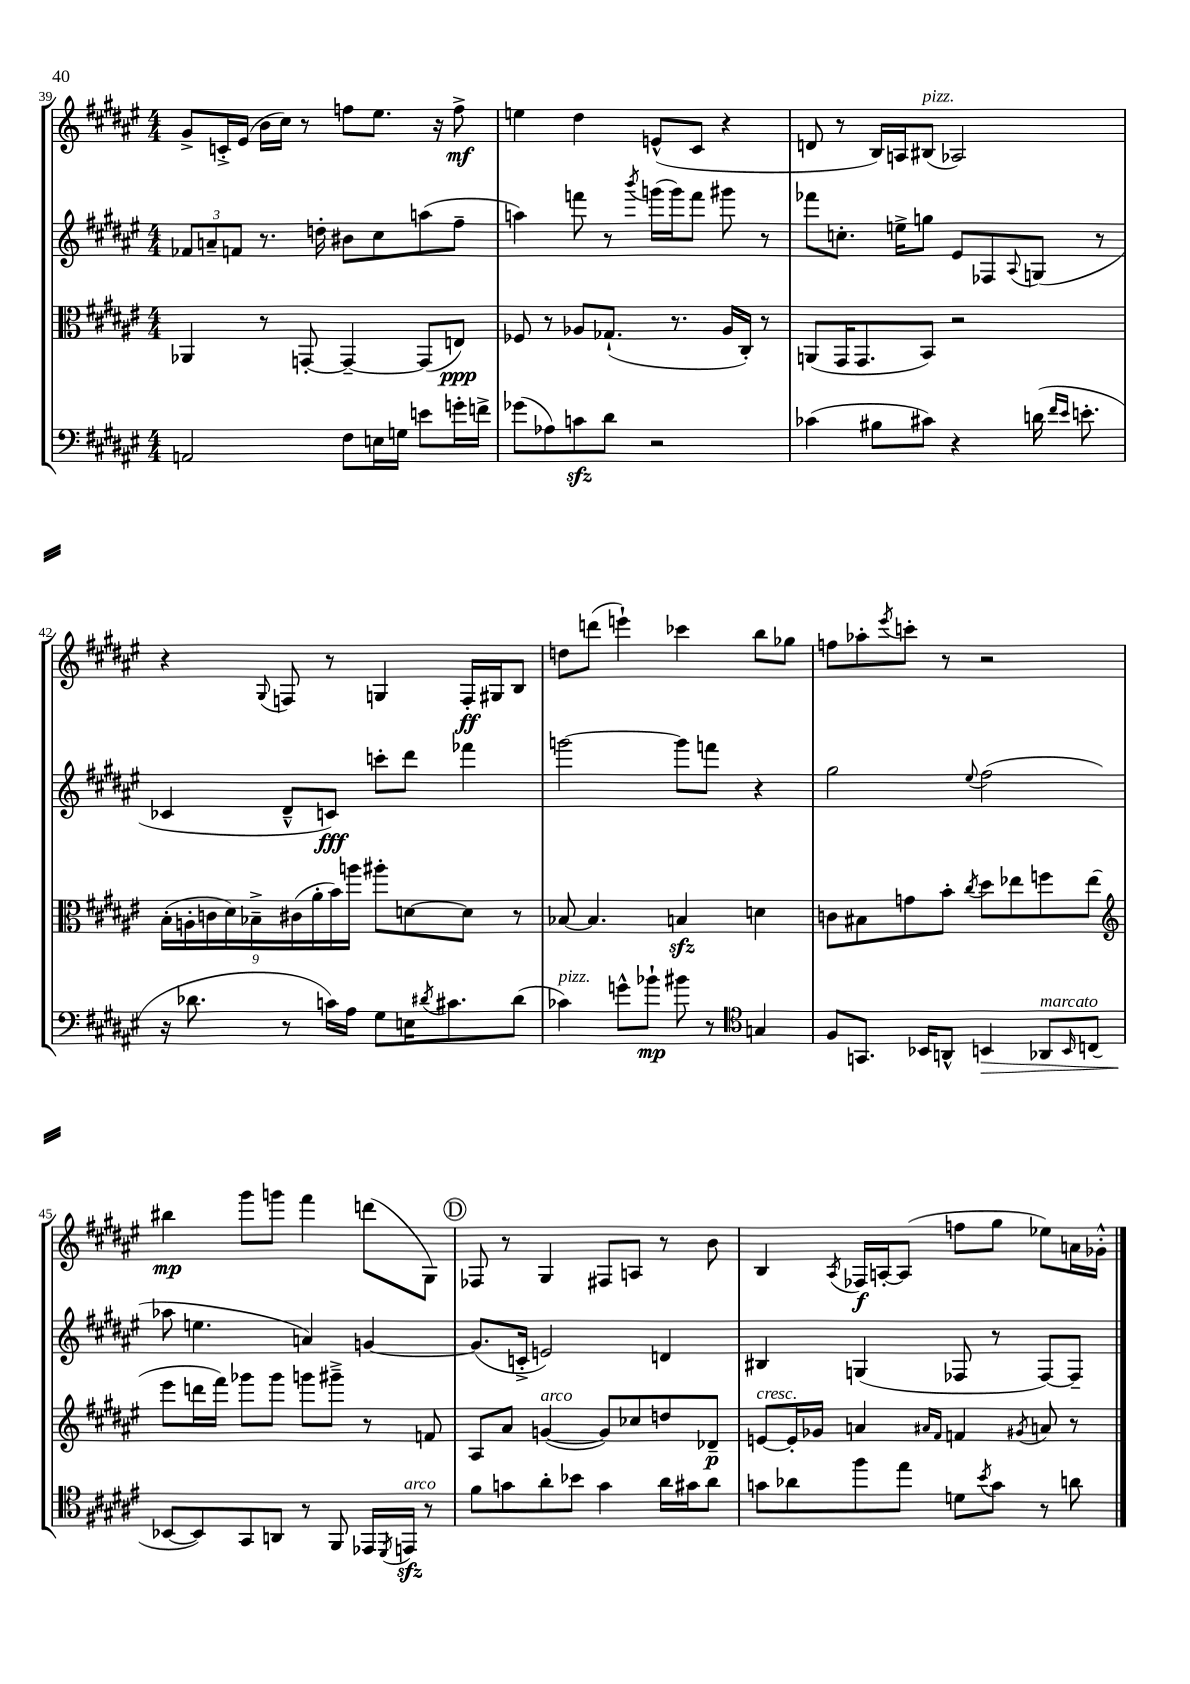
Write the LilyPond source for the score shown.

<<
\new StaffGroup <<
\new Staff = "s0" {
    \clef treble \key fis \major \numericTimeSignature \time 4/4
    gis'8-> c'16-.-> eis'16( b'16 cis''16) r8 f''8 eis''8. r16 f''8->\mf |
    e''4 dis''4 e'8-^( cis'8 r4 |
    d'8 r8 b16) a16 bis8^\markup { \italic "pizz." }( aes2) |
    r4 \appoggiatura { gis8 } f8 r8 g4 f16-.\ff gis16 b8 |
    d''8 d'''8( e'''4-!) ces'''4 b''8 ges''8 |
    f''8 aes''8-. \acciaccatura { eis'''8 } c'''8-. r8 r2 |
    bis''4\mp gis'''8 g'''8 fis'''4 d'''8( gis8) |
    \mark \markup { \circle "D" } fes8 r8 gis4 fis8 a8 r8 b'8 |
    b4 \acciaccatura { ais8 } fes16\f a16~-. a8( f''8 gis''8 ees''8) a'16 ges'16-.-^ \bar "|." |
}
\new Staff = "s1" {
    \clef treble \key fis \major \numericTimeSignature \time 4/4
    \tuplet 3/2 { fes'8 a'8-- f'8 } r8. d''16-. bis'8 cis''8 a''8( fis''8-- |
    a''4) f'''8 r8 \acciaccatura { b'''8 } g'''16( g'''16) f'''8 gis'''8 r8 |
    fes'''8 c''8.-. e''16-> g''8 eis'8 fes8 \appoggiatura { ais8 } g8( r8 |
    ces'4 dis'8---^ c'8\fff) c'''8-. dis'''8 fes'''4 |
    g'''2~ g'''8 f'''8 r4 |
    gis''2 \appoggiatura { eis''8 } fis''2( |
    aes''8 e''4. a'4) g'4~ |
    \mark \markup { \circle "D" } g'8.( c'16-.-> e'2) d'4 |
    bis4 g4( fes8 r8 fes8~) fes8-- \bar "|." |
}
\new Staff = "s2" {
    \clef alto \key fis \major \numericTimeSignature \time 4/4
    aes,4 r8 g,8~-. g,4~-- g,8( e8\ppp) |
    fes8 r8 aes8 ges8.-!( r8. aes16 cis16-.) r8 |
    a,8( gis,16 gis,8. b,8) r2 |
    \tuplet 9/8 { b16-.( a16-. c'16 dis'16) bes16---> cis'16( ais'16-. b'16) a''16 } ais''8-. d'8~ d'8 r8 |
    bes8~ bes4. b4\sfz d'4 |
    c'8 bis8 g'8 b'8-. \acciaccatura { cis''8 } dis''8 ees''8 f''8 ees''8( |
    \clef treble eis'''8 d'''16 fis'''16) ges'''8 ges'''8 g'''8 gis'''8---> r8 f'8 |
    \mark \markup { \circle "D" } ais8 ais'8 g'4~^\markup { \italic "arco" }( g'8) ces''8 d''8 des'8--\p |
    e'8~^\markup { \italic "cresc." } e'16-. ges'16 a'4 \grace { ais'16 fis'16 } f'4 \acciaccatura { gis'8 } a'8 r8 \bar "|." |
}
\new Staff = "s3" {
    \clef bass \key fis \major \numericTimeSignature \time 4/4
    a,2 fis8 e16 g16 e'8 g'16-. f'16-> |
    ges'8( aes8) c'8\sfz dis'8 r2 |
    ces'4( bis8 cis'8) r4 d'16( \grace { fis'16 eis'16 } e'8.-. |
    r16 des'8. r8 c'16) ais16 gis8 e16 \acciaccatura { dis'8 } cis'8. dis'8( |
    ces'4^\markup { \italic "pizz." }) g'8-^ bes'8-!\mp bis'8 r8 \clef tenor g4 |
    fis8 g,8. bes,16 a,8-^ b,4\> aes,8^\markup { \italic "marcato" } \grace { b,16 } c8( |
    bes,8~\! bes,8) gis,8 a,8 r8 fis,8 ees,16 \acciaccatura { dis,8 } e,16\sfz^\markup { \italic "arco" } r8 |
    \mark \markup { \circle "D" } fis'8 g'8 ais'8-. bes'8 g'4 ais'16 gis'16 ais'8 |
    g'8 aes'8 fis''8 eis''8 d'8 \acciaccatura { b'8 } g'8 r8 a'8 \bar "|." |
}
>>
>>
\layout { \context { \Score currentBarNumber = #39 } }
